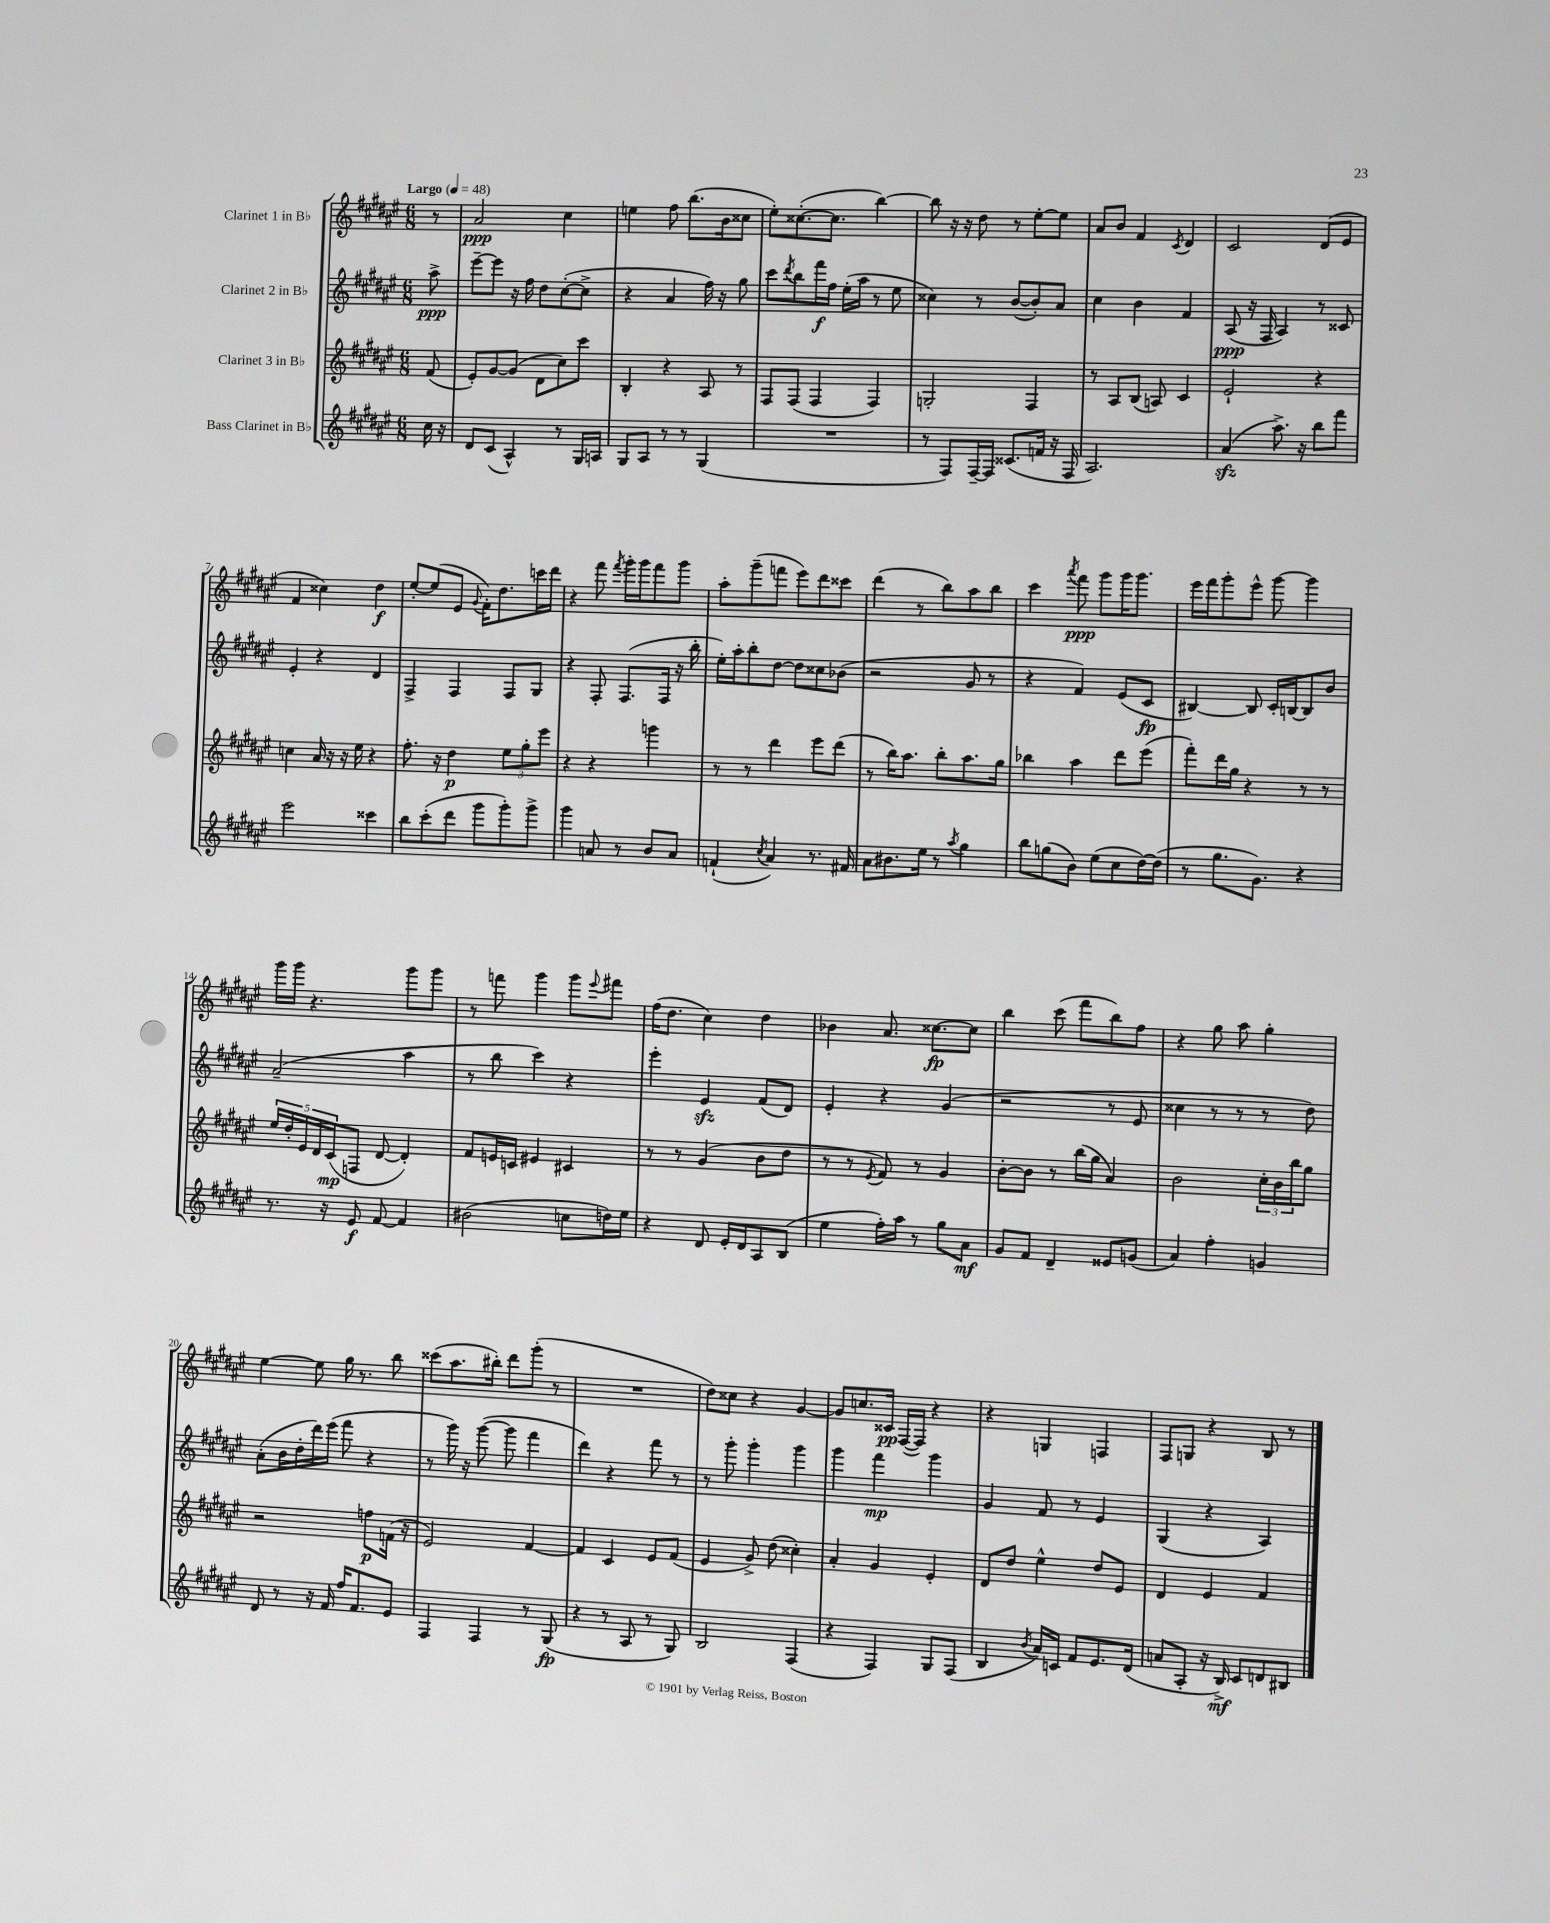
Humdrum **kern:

**kern	**kern	**kern	**kern
*staff4	*staff3	*staff2	*staff1
*clefG2	*clefG2	*clefG2	*clefG2
*k[f#c#g#d#a#e#]	*k[f#c#g#d#a#e#]	*k[f#c#g#d#a#e#]	*k[f#c#g#d#a#e#]
*M6/8	*M6/8	*M6/8	*M6/8
*MM48	*MM48	*MM48	*MM48
16cc#	(8f#	8aa#^	8r
16r	.	.	.
=	=	=	=
8d#	8e#')	[8eee#~	2a#
(8c#	[8g#	8eee#]	.
4A#^^)	(8g#]	16r	.
.	.	16ff#	.
.	8d#	8dd#	.
8r	8cc#)	([8cc#'	4cc#
16G#	8ccc#	8cc#^]	.
16A	.	.	.
=	=	=	=
8G#	4B'	4r	4ee
8A#	.	.	.
8r	4r	4a#	8ff#
8r	.	.	(8.bb
(4G#	8A#	16ff#)	.
.	.	16r	16b
.	8r	8gg#	8cc##
=	=	=	=
2.r	8F#	8ccc#	8ee#')
.	.	8qddd#	.
.	(8F#	8bb	([8.cc##'
.	4F#	16fff#	.
.	.	16ff#	8.cc##]
.	.	(16ee#'	.
.	.	16aa#	.
.	4F#)	8r	[4bb)
.	.	8ee#	.
=	=	=	=
8r	2G'	4cc##)	8bb]
8F#)	.	.	16r
.	.	.	16r
[16F#~	.	8r	8dd#
16F#]	.	.	.
(8.c##	.	([8b	8r
.	4F#	8b'])	[8ee#'
16f	.	.	.
16r	.	8a#	8ee#]
16F#	.	.	.
=	=	=	=
2.A#)	8r	4cc#	8a#
.	8A#	.	8b
.	(8B	4b	4f#
.	8A)	.	.
.	.	.	8qc#
.	4c#	4f#	4d#
=	=	=	=
(4a#	2e#`	(8A#	2c#
.	.	16r	.
.	.	16F#	.
8.aa#^)	.	4A#)	.
16r	.	.	.
8bb	4r	8r	(8d#
8fff#	.	8c##	8e#
=	=	=	=
2eee#	4cc	4e#'	4f#
.	16a#	4r	4cc##)
.	16r	.	.
.	16r	.	.
.	16ee#	.	.
4ccc##	4r	4d#	4dd#
=	=	=	=
8bb	8.ff#'	4F#^	[8ee#'
(8ccc#'	.	.	(8ee#]
.	16r	.	.
8ddd#	4dd#	4F#	8e#
.	.	.	8qqg#
8ggg#	.	.	16f#')
.	.	.	8.dd#
8ggg#')	12ee#	8F#	.
.	12gg#'	.	.
8ggg#^	.	8G#	16ccc
.	12eee#	.	.
.	.	.	16ddd#
=	=	=	=
4ggg#	4r	4r	4r
8a	4r	8F#'	8fff#
.	.	.	8qfff#
8r	.	(8.F#	16ggg#'
.	.	.	16ggg#
8b	4ggg	.	8fff#
.	.	16F#	.
8a	.	16r	8ggg#
.	.	16bb'	.
=	=	=	=
(4f`	8r	16ee#')	8aa#'
.	.	16aa#'	.
.	8r	8bb'	(8ggg#~
8qcc#	.	.	.
4a#)	4ddd#	[8dd#	8fff
.	.	8dd#]	8eee#)
8.r	8eee#	8cc##	8ddd#
.	(8ddd#	(8b-	8ccc##
16f#	.	.	.
=	=	=	=
8a#	8r	2r	(4ddd#
8.b#	16bb)	.	.
.	8.aa#	.	.
.	.	.	8r
16ee#	.	.	.
8r	8bb'	.	8bb)
8qaa#	.	.	.
4gg#	8.aa#	8g#	8aa#
.	.	8r	8bb
.	16gg#	.	.
=	=	=	=
8bb	4bb-	4r	4ccc#
(8gg	.	.	.
.	.	.	8qaaa#
8b)	4aa#	4f#)	8fff#
(8ee#	.	.	8ggg#
8cc#	8ddd#	(8e#	16ggg#
.	.	.	8.ggg#
[16dd#)	(8eee#	8c#	.
(16dd#]	.	.	.
=	=	=	=
8r	8fff#')	[4B#)	16eee#
.	.	.	16fff#
8.gg#	16ddd#	.	8ggg#'
.	16gg#	.	.
.	4r	8B#]	8eee#^^
8.g#)	.	.	.
.	.	16c#'	[8ggg#
.	.	[16B	.
4r	8r	8B]	4ggg#]
.	8r	8b	.
=	=	=	=
8.r	20ee#	(2a#~	16ggg#
.	20dd#'	.	.
.	.	.	16ggg#
.	20e#	.	.
.	.	.	4.r
.	20d#	.	.
16r	.	.	.
.	(20c#	.	.
8e#	8F	.	.
[8f#	[8d#	.	.
4f#]	4d#'])	4aa#	8ggg#
.	.	.	8ggg#
=	=	=	=
(2b#	8f#	8r	8r
.	16e	8bb	8fff
.	16c	.	.
.	4e#	4ccc#)	4ggg#
8cc	4c#	4r	8ggg#
.	.	.	8qqeee#
16dd)	.	.	8fff#
16ee#	.	.	.
=	=	=	=
4r	8r	4eee#'	(16ff#
.	.	.	8.dd#
.	8r	.	.
8d#	(4g#	4e#	4cc#)
16e#'	.	.	.
16d#	.	.	.
8A#	8b	(8f#	4dd#
(8B	8dd#	8d#)	.
=	=	=	=
4ee#	8r	4e#'	4b-
.	8r	.	.
.	8qe#	.	.
16ff#')	8f#)	4r	8.a#
16aa#	.	.	.
8r	8r	.	.
.	.	.	[8.cc##
8gg#	4g#	(4g#	.
8a#	.	.	8cc##]
=	=	=	=
8g#	[8b'	2r	4bb
8f#	8b]	.	.
4d#~	8r	.	(8ccc#
.	(16bb	.	8fff#
.	16gg#	.	.
8e##	4a#)	8r	8bb)
(8g	.	8e#	8ff#
=	=	=	=
4a#)	2b	4cc##	4r
4ff#'	.	8r	8gg#
.	.	8r	8aa#
4g	24cc#'	8r	4gg#'
.	24b	.	.
.	24bb	.	.
.	8gg#	8dd#)	.
=	=	=	=
8d#	2r	(8a#'	[4ee#
8r	.	16b	.
.	.	16dd#'	.
16r	.	16ddd#)	8ee#]
16f#	.	(16eee#	.
16ff#	.	8fff#	16gg#
8.f#	.	.	8.r
.	8ff	4r	.
8e#	(16f	.	8bb
.	16r	.	.
=	=	=	=
4F#	2e#)	8r	(8ccc##
.	.	16ggg#)	8.aa#
.	.	16r	.
4F#	.	([8ggg#	.
.	.	.	16bb#')
.	.	8ggg#]	8ddd#
8r	[4f#	4fff#	(8ggg#'
(8G#	.	.	8r
=	=	=	=
4r	4f#]	4ddd#)	2.r
8r	4c#	4r	.
8A#	.	.	.
8r	8e#	8fff#	.
8G#)	(8f#	8r	.
=	=	=	=
2B	4e#	8r	8dd#)
.	.	8ggg#'	8cc##
.	8g#^)	4ggg#'	4r
.	(8dd#	.	.
(4F#	4cc##')	4ggg#	[4g#
=	=	=	=
4r	4a#'	4ggg#	8g#]
.	.	.	8.cc
4F#)	4g#	4fff#	.
.	.	.	16c##
.	.	.	([16F#
.	.	.	16F#])
8G#	4e#'	4ggg#	4r
(8F#	.	.	.
=	=	=	=
4B	8d#	4g#	4r
.	8dd#	.	.
8qb	.	.	.
16a#)	4ee#^^	8f#	4G
16c	.	.	.
8f#	.	8r	.
8.e#	8dd#	4e#	4F
.	8e#	.	.
(16d#	.	.	.
=	=	=	=
8a	4d#	(4G#	8F#
8A#'	.	.	8G
16r	4e#	4r	4r
16B^)	.	.	.
8c#	.	.	.
8d	4f#	4A#)	8B
8B#	.	.	8r
==	==	==	==
*-	*-	*-	*-
